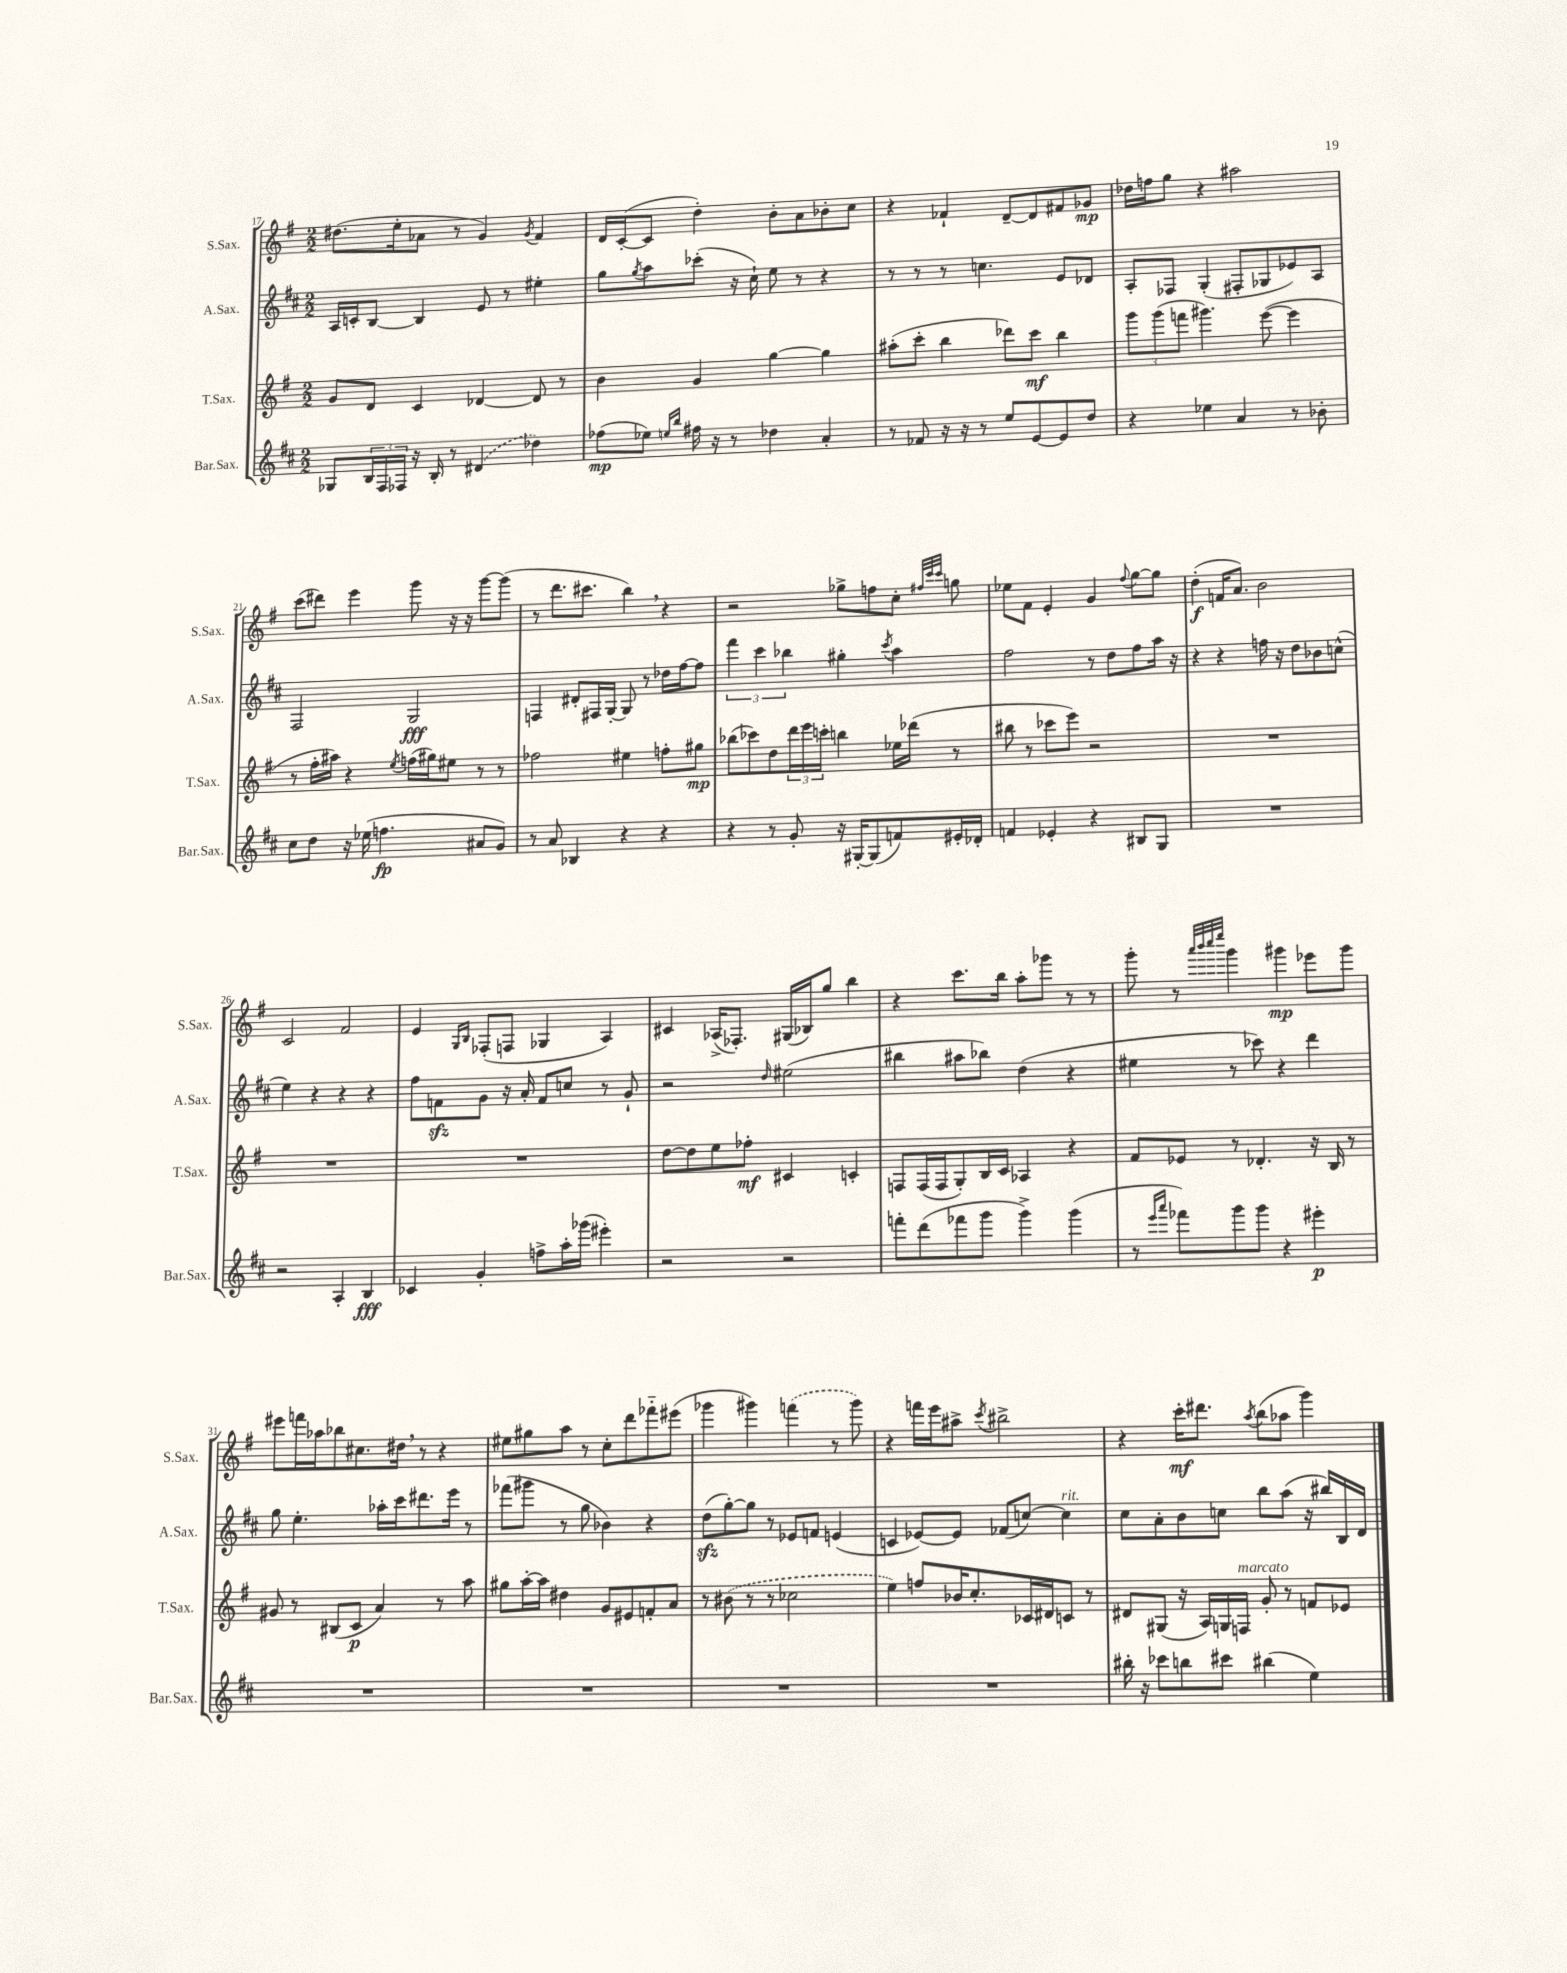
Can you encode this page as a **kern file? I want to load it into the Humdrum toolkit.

**kern	**dynam	**kern	**dynam	**kern	**dynam	**kern	**dynam
*part4	*part4	*part3	*part3	*part2	*part2	*part1	*part1
*staff4	*staff4	*staff3	*staff3	*staff2	*staff2	*staff1	*staff1
*I"Bar.Sax.	*	*I"T.Sax.	*	*I"A.Sax.	*	*I"S.Sax.	*
*I'Bar.Sax.	*	*I'T.Sax.	*	*I'A.Sax.	*	*I'S.Sax.	*
*clefG2	*	*clefG2	*	*clefG2	*	*clefG2	*
*k[f#c#]	*	*k[f#]	*	*k[f#c#]	*	*k[f#]	*
*M2/2	*	*M2/2	*	*M2/2	*	*M2/2	*
=17	=17	=17	=17	=17	=17	=17	=17
8G-X/L	.	8g/L	.	16A/LL	.	(8.dd#X\L	.
.	.	.	.	16cn'/J	.	.	.
24B/L	.	8d/J	.	[8B/J	.	.	.
24F#/	.	.	.	.	.	.	.
.	.	.	.	.	.	16ee'\k	.
24F-X/JJ	.	.	.	.	.	.	.
16r	.	4c/	.	4B/]	.	8a-X\J	.
16B'/	.	.	.	.	.	.	.
8r	.	.	.	.	.	8r	.
(4d#X/	.	[4d-X/	.	8e/	.	4g/)	.
.	.	.	.	8r	.	.	.
.	.	.	.	.	.	8qg/	.
4dd-X\)	.	8d-/]	.	4ee#X'\	.	4f#/	.
.	.	8r	.	.	.	.	.
=18	=18	=18	=18	=18	=18	=18	=18
(8ff-X\L	mp	4b\	.	8gg\L	.	16d/LL	.
.	.	.	.	.	.	([16c'/J	.
.	.	.	.	8qgg/	.	.	.
8ee-X\J)	.	.	.	8aa\	.	8c/J]	.
16qqeen/LL	.	.	.	.	.	.	.
16qqbb/JJ	.	.	.	.	.	.	.
16ff#X\	.	4g/	.	(8ccc-X'\J	.	4dd'\)	.
16r	.	.	.	.	.	.	.
8r	.	.	.	16r	.	.	.
.	.	.	.	16cc#`\)	.	.	.
4dd-X\	.	[4gg\	.	8ee\	.	8b'\L	.
.	.	.	.	8r	.	8a\	.
4a'/	.	4gg\]	.	4r	.	8b-X'\	.
.	.	.	.	.	.	8cc\J	.
=19	=19	=19	=19	=19	=19	=19	=19
8r	.	(8aa#X'\L	.	8r	.	4r	.
8f-X/	.	8ccc'\J	.	8r	.	.	.
16r	.	4bb\	.	8r	.	4f-X`/	.
16r	.	.	.	.	.	.	.
8r	.	.	.	4.ccn\	.	.	.
8ee/L	.	8ddd-X\L)	.	.	.	[8d~/L	.
[8e/	.	8ccc\J	mf	.	.	8d/]	.
8e/]	.	4bb\	.	8e/L	.	8f#X/	.
8dd/J	.	.	.	8d-X/J	.	8g-X/J	mp
=20	=20	=20	=20	=20	=20	=20	=20
4r	.	12ggg\L	.	8A'/L	.	16dd-X\LL	.
.	.	.	.	.	.	16ffn\J	.
.	.	(12ggg\	.	.	.	.	.
.	.	.	.	8F-X/J	.	8gg\J	.
.	.	12fffn\J	.	.	.	.	.
4ee-X\	.	4.ggg#X\)	.	(4G'/	.	4r	.
4a/	.	.	.	8F#X'/L	.	2aa#X\	.
.	.	([8eee\	.	8G-X/	.	.	.
8r	.	4eee\]	.	8e-X/)	.	.	.
8b-X'\	.	.	.	8A/J	.	.	.
!!LO:LB:g=z
=21	=21	=21	=21	=21	=21	=21	=21
8cc#\L	.	8r	.	2F#/	.	(8ccc\L	.
8dd\J	.	16ff#'\LL	.	.	.	8ddd#X\J)	.
.	.	16aa#X\JJ)	.	.	.	.	.
16r	.	4r	.	.	.	4eee\	.
(16ee-X\	.	.	.	.	.	.	.
4.ffn\	fp	.	.	.	.	.	.
.	.	8qee/	.	.	.	.	.
.	.	(16ffn\LL	.	2G/	fff	8ggg\	.
.	.	16gg#X\J)	.	.	.	.	.
.	.	8ee#X\J	.	.	.	16r	.
.	.	.	.	.	.	16r	.
8a#X/L	.	8r	.	.	.	[8ggg\L	.
8g/J)	.	8r	.	.	.	(8ggg\J]	.
=22	=22	=22	=22	=22	=22	=22	=22
8r	.	2ff-X\	.	4Fn/	.	8r	.
8a/	.	.	.	.	.	8.ddd\L	.
4B-X/	.	.	.	8d#X'/L	.	.	.
.	.	.	.	.	.	8.ccc#X\J	.
.	.	.	.	16F#X/L	.	.	.
.	.	.	.	[16G'/JJ	.	.	.
4r	.	4ee#X\	.	8G/]	.	4bb,\)	.
.	.	.	.	8r	.	.	.
4r	.	8ffn'\L	.	16dd-X\LL	.	4r	.
.	.	.	.	[16ff#\J	.	.	.
.	.	8gg#X\J	mp	8ff#\J]	.	.	.
=23	=23	=23	=23	=23	=23	=23	=23
4r	.	(8bb-X\L	.	6fff#\	.	2r	.
.	.	8ccc-X\)	.	.	.	.	.
.	.	.	.	6ccc#\	.	.	.
8r	.	8dd\	.	.	.	.	.
.	.	.	.	6bb-X\	.	.	.
8g'/	.	24ddd\L	.	.	.	.	.
.	.	24eee\	.	.	.	.	.
.	.	24cccn'\JJ	.	.	.	.	.
16r	.	4bbn\	.	4gg#X'\	.	8gg-X^\L	.
[16G#X'/KL	.	.	.	.	.	.	.
(8G#/]	.	.	.	.	.	8ffn\	.
.	.	.	.	8qccc#/	.	.	.
8fn/)	.	16ee-X\LL	.	4aa\	.	8cc'\J	.
.	.	(16ddd-X\JJ	.	.	.	.	.
.	.	.	.	.	.	32qqff#X/LLL	.
.	.	.	.	.	.	32qqccc/	.
.	.	.	.	.	.	32qqccc/JJJ	.
16e#X'/L	.	8r	.	.	.	8ggn\	.
16d-X'/JJ	.	.	.	.	.	.	.
=24	=24	=24	=24	=24	=24	=24	=24
4fn/	.	8bb#X\	.	2ff#\	.	8ee-X\L	.
.	.	8r	.	.	.	8f#\J	.
4e-X'/	.	8ccc-X\L	.	.	.	4e'/	.
.	.	8eee\J)	.	.	.	.	.
4r	.	2r	.	8r	.	4g/	.
.	.	.	.	8dd\L	.	.	.
.	.	.	.	.	.	8qqff#/	.
8B#X/L	.	.	.	8ff#\	.	[8gg\L	.
8G/J	.	.	.	16aa\Jk	.	8gg\J]	.
.	.	.	.	16r	.	.	.
=25	=25	=25	=25	=25	=25	=25	=25
1r	.	1r	.	4r	.	(4dd'\	f
.	.	.	.	4r	.	16fn/KL	.
.	.	.	.	.	.	8.a/J)	.
.	.	.	.	16ffn\	.	2b\	.
.	.	.	.	16r	.	.	.
.	.	.	.	8dd\L	.	.	.
.	.	.	.	8b-X\	.	.	.
.	.	.	.	(8ccn^^\J	.	.	.
!!LO:LB:g=z
=26	=26	=26	=26	=26	=26	=26	=26
2r	.	1r	.	4ee\)	.	2c/	.
.	.	.	.	4r	.	.	.
4A'/	.	.	.	4r	.	2f#/	.
4B/	fff	.	.	4r	.	.	.
=27	=27	=27	=27	=27	=27	=27	=27
4c-X/	.	1r	.	8ff#\L	.	4e/	.
.	.	.	.	8fnzz\	.	.	.
.	.	.	.	.	.	16qqG/LL	.
.	.	.	.	.	.	16qqB/JJ	.
4g'/	.	.	.	8g\J	.	(8F-X'/L	.
.	.	.	.	16r	.	8Fn/J	.
.	.	.	.	16a'/	.	.	.
8ffn^\L	.	.	.	8f/L	.	4G-X/	.
16aa'\L	.	.	.	8ccn/J	.	.	.
(16ggg-X\JJ	.	.	.	.	.	.	.
4eee#X'\)	.	.	.	8r	.	4A/)	.
.	.	.	.	8g`/	.	.	.
=28	=28	=28	=28	=28	=28	=28	=28
2r	.	[8dd\L	.	2r	.	4c#X/	.
.	.	8dd\]	.	.	.	.	.
.	.	8ee\	.	.	.	(16A-X^/KL	.
.	.	.	.	.	.	8.F-X'/J)	.
.	.	8ff-X'\J	mf	.	.	.	.
.	.	.	.	16qqdd/	.	.	.
2r	.	4c#X/	.	(2ee#X\	.	(16G#X/LL	.
.	.	.	.	.	.	16B-X/J)	.
.	.	.	.	.	.	8gg/J	.
.	.	4cn'/	.	.	.	4bb\	.
=29	=29	=29	=29	=29	=29	=29	=29
8fffn'\L	.	8Fn/L	.	4bb#X\	.	4r	.
(8ddd\	.	(16F/L	.	.	.	.	.
.	.	16F/J	.	.	.	.	.
8fff-X\	.	8G'/)	.	8aa#X\L	.	8.ccc\L	.
8ggg\J	.	16B/L	.	8bb-X\J)	.	.	.
.	.	16c/JJ	.	.	.	16bb\Jk	.
4ggg^\)	.	4A-X/	.	(4dd\	.	8aa'\L	.
.	.	.	.	.	.	8ggg-X\J	.
(4ggg\	.	4r	.	4r	.	8r	.
.	.	.	.	.	.	8r	.
=30	=30	=30	=30	=30	=30	=30	=30
8r	.	8f#/L	.	4ee#X\	.	8ggg'\	.
16qqeee/LL	.	.	.	.	.	.	.
16qqaaa/JJ	.	.	.	.	.	.	.
8fff-X\L)	.	8e-X/J	.	.	.	8r	.
.	.	.	.	.	.	32qqaaa/LLL	.
.	.	.	.	.	.	32qqbbb/	.
.	.	.	.	.	.	32qqcccc/	.
.	.	.	.	.	.	32qqeeee/JJJ	.
8ggg\	.	8r	.	8r	.	4ggg\	.
8ggg\J	.	4.d-X'/	.	8ccc-X\)	.	.	.
4r	.	.	.	4r	.	4ggg#X\	mp
4eee#X'\	p	16r	.	4ddd\	.	8eee-X\L	.
.	.	16B/	.	.	.	.	.
.	.	8r	.	.	.	8ggg#\J	.
!!LO:LB:g=z
=31	=31	=31	=31	=31	=31	=31	=31
1r	.	8g#X/	.	8gg\	.	8eee#X\L	.
.	.	8r	.	4.ee'\	.	16fffn\L	.
.	.	.	.	.	.	16aa-X\J	.
.	.	(8B#X/L	.	.	.	8bb-X\	.
.	.	8c/J	p	.	.	8.cc#X\	.
.	.	4a/)	.	16aa-X'\LL	.	.	.
.	.	.	.	16ccc#\J	.	16dd#X,\Jk	.
.	.	.	.	8.ddd#X\	.	8r	.
.	.	8r	.	.	.	4r	.
.	.	.	.	16eee\Jk	.	.	.
.	.	8aa\	.	8r	.	.	.
=32	=32	=32	=32	=32	=32	=32	=32
1r	.	8gg#X\L	.	(8fff-X\L	.	8ee#X\L	.
.	.	[16aa'\L	.	8ggg#X\J	.	8gg#X\	.
.	.	16aa\JJ]	.	.	.	.	.
.	.	4dd#X\	.	8r	.	8aa\J	.
.	.	.	.	8gg\	.	8r	.
.	.	8g/L	.	4b-X\)	.	8cc'\L	.
.	.	8e#X/	.	.	.	8ddd\	.
.	.	8fn'/	.	4r	.	8fff-X\	.
.	.	8a/J	.	.	.	(8eee#X\J	.
=33	=33	=33	=33	=33	=33	=33	=33
1r	.	8r	.	(8ddzz\L	.	4ggg-X\	.
.	.	(8b#X\	.	[8gg'\)	.	.	.
.	.	8r	.	8gg\J]	.	4ggg#X\)	.
.	.	8r	.	8r	.	.	.
.	.	2cc-X\	.	8e-X/L	.	(4fffn\	.
.	.	.	.	8fn/J	.	.	.
.	.	.	.	(4en/	.	8r	.
.	.	.	.	.	.	8ggg#\)	.
=34	=34	=34	=34	=34	=34	=34	=34
1r	.	4ee\)	.	4cn/	.	4r	.
.	.	8ffn/L	.	[8e-X/L)	.	16fffn\LL	.
.	.	.	.	.	.	16eee\J	.
.	.	16b-X/K	.	8e-/J]	.	8aa#X^\J	.
.	.	8.cc'/	.	.	.	.	.
.	.	.	.	.	.	8qccc/	.
.	.	.	.	(8f-X/L	.	2bb#X^\	.
.	.	16c-X/L	.	[8ccn/J)	.	.	.
.	.	16d#X/J	.	.	.	.	.
!	!	!	!	!LO:TX:a:i:t=rit.	!	!	!
.	.	8cn/J	.	4cc\]	.	.	.
.	.	8r	.	.	.	.	.
=35	=35	=35	=35	=35	=35	=35	=35
16bb#X'\	.	8d#X/L	.	8cc#\L	.	4r	.
16r	.	.	.	.	.	.	.
8ccc-X\L	.	(8G#X/J	.	8a'\	.	.	.
8bbn\	.	16r	.	8b\	.	16ccc'\KL	mf
.	.	16A/LL)	.	.	.	8.ddd#X\J	.
8ccc#X\J	.	16Gn/	.	8ccn\J	.	.	.
!	!	!LO:TX:a:i:t=marcato	!	!	!	!	!
.	.	16Fn/JJ	.	.	.	.	.
.	.	.	.	.	.	8qaa/	.
(4bb#X\	.	8g'/	.	8bb\L	.	(8bb\L	.
.	.	8r	.	(8aa\J	.	8aa-X\J	.
4ee\)	.	8fn/L	.	16r	.	4ggg\)	.
.	.	.	.	16bb#X/LL)	.	.	.
.	.	8e-X/J	.	16B/	.	.	.
.	.	.	.	16d/JJ	.	.	.
==	==	==	==	==	==	==	==
*-	*-	*-	*-	*-	*-	*-	*-
